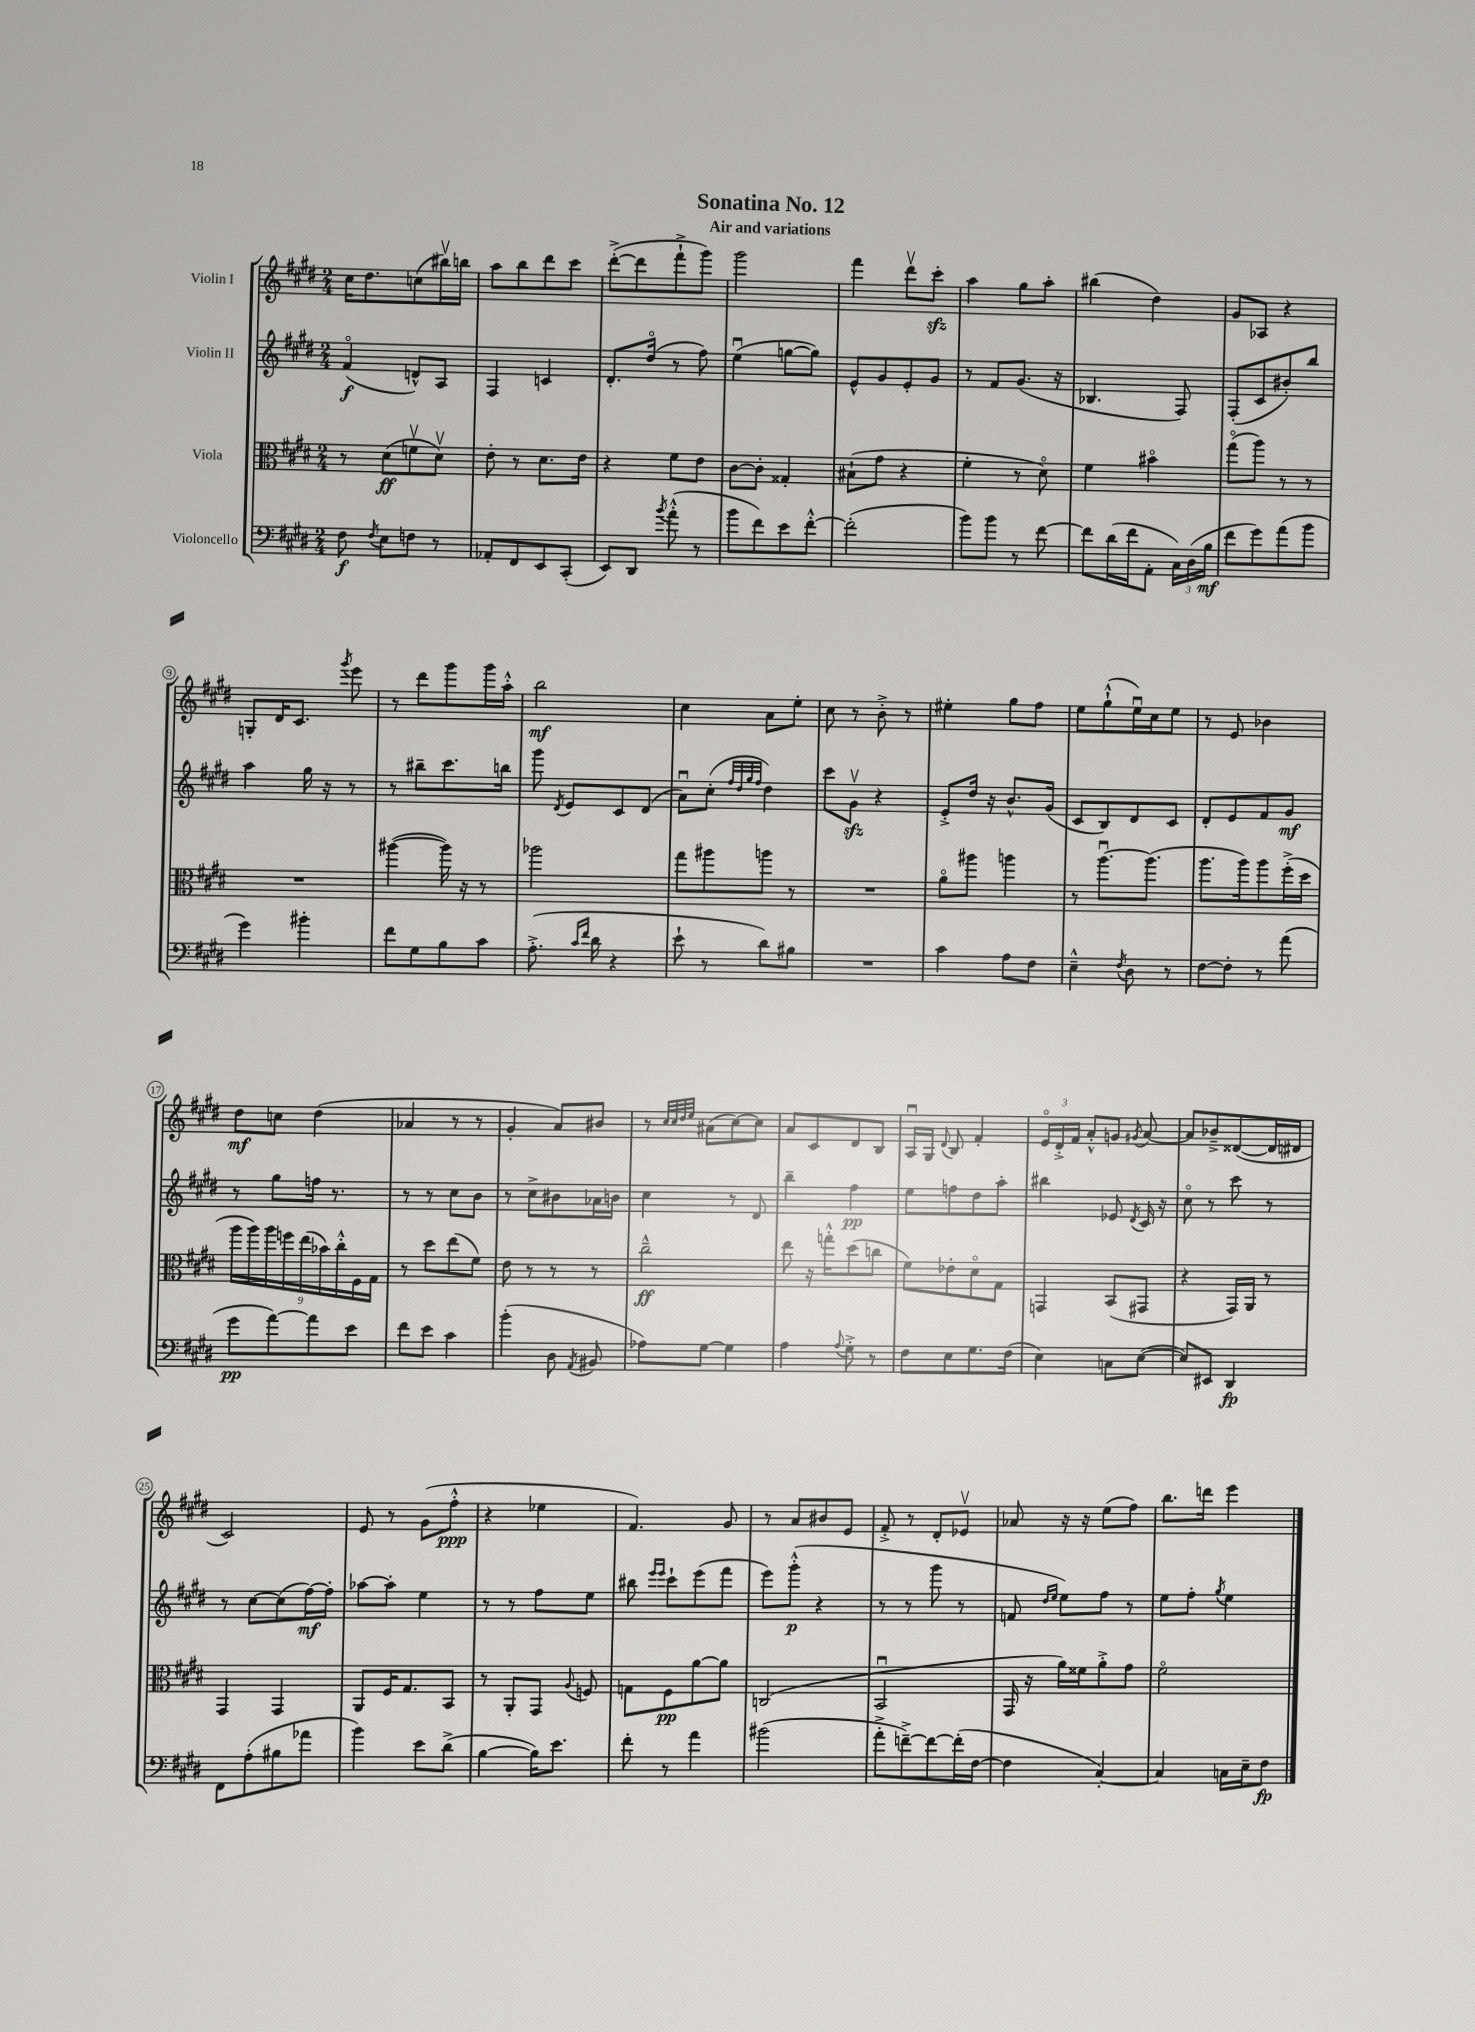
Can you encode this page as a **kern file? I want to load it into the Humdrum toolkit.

**kern	**kern	**kern	**kern
*staff4	*staff3	*staff2	*staff1
*clefF4	*clefC3	*clefG2	*clefG2
*k[f#c#g#d#]	*k[f#c#g#d#]	*k[f#c#g#d#]	*k[f#c#g#d#]
*M2/4	*M2/4	*M2/4	*M2/4
8F#	8r	(4f#o	16cc#
.	.	.	8.dd#
8qF#	.	.	.
8E	(8d#	.	.
8F	8fv	8d^^)	(8cc
8r	8d#v)	8A	16bb#v)
.	.	.	16bb
=	=	=	=
8AA-'	8e'	4F#	8aa
8FF#	8r	.	8bb
8EE	8.d#	4c	8ddd#
(8CC#'	.	.	8ccc#
.	16e	.	.
=	=	=	=
8EE)	4r	8.d#'	([8ddd#'^
8DD#	.	.	8ddd#]
.	.	(16dd#o	.
8qb	.	.	.
(8a'^^	8f#	8r	8fff#`^
8r	8e	8ff#)	8ggg#)
=	=	=	=
8b	[8c#	(4eeu	2ggg#
8f#)	8c#']	.	.
8e	4G##'	[8gg	.
[8f#'^^	.	8gg])	.
=	=	=	=
(2f#']	(8B#`	8e^^	4fff#
.	8g#	8g#	.
.	4r	8e'	8ddd#v
.	.	8g#	8ccc#'
=	=	=	=
8b)	4f#'	8r	4aa
8b	.	8f#	.
8r	8r	(8.g#	8gg#
[8f#	8d#o)	.	8aa'
.	.	16r	.
=	=	=	=
8f#]	4f#	4.B-	(4bb#
(16d#	.	.	.
16f#	.	.	.
8AA'	4b#o	.	4dd#)
24C#)	.	8F#)	.
(24D#	.	.	.
24B	.	.	.
=	=	=	=
8f#	(8gg#o	(8F#'	8g#
8g#)	8aa)	8c#	8A-
(8a	8r	8b#')	4r
8b	8r	8bb	.
=	=	=	=
4g#)	2r	4aa	8G'
.	.	.	16d#
.	.	.	8.c#
4b#'	.	16gg#	.
.	.	16r	.
.	.	.	8qggg#
.	.	8r	8eee
=	=	=	=
8f#	([4aa#	8r	8r
8G#	.	8bb#~	8ddd#
8B	16aa#])	8.ccc#	8ggg#
.	16r	.	.
8c#	8r	.	16ggg#
.	.	16bb	16aa'^^
=	=	=	=
(8.A'^	2aa-	8ggg#	2bb
.	.	8qd#	.
.	.	8e	.
16qqc#	.	.	.
16qqf#	.	.	.
16d#	.	.	.
4r	.	8c#	.
.	.	(8d#	.
=	=	=	=
8e`	8gg#	8au)	4cc#
8r	8aa#	(8cc#'	.
.	.	32qqff#	.
.	.	32qqdd#	.
.	.	32qqgg#	.
.	.	32qqff#	.
8d#)	8aa	4dd#)	8a
8B#	8r	.	8ee'
=	=	=	=
2r	2r	8ccc#	8cc#
.	.	8g#v	8r
.	.	4r	8b'^
.	.	.	8r
=	=	=	=
4c#	8ao	8e'^	4ee#'
.	8aa#	16dd#	.
.	.	16r	.
8A	4aa	8.b^^	8gg#
8F#	.	.	8ff#
.	.	(16g#	.
=	=	=	=
4E~^^	8r	8c#	8ee
.	[8.aau	8B)	(8gg#`^^
8qF#	.	.	.
8D#	.	8d#	16eeu)
.	(8.aa]	.	16cc#
8r	.	8c#	8ee
=	=	=	=
[8F#	8.aa	8d#'	8r
8F#']	.	8e	8e
.	16aa)	.	.
8r	8aa	8f#	4b-
(8a	(16ff#'^	8g#	.
.	16dd#	.	.
=	=	=	=
8g#	18aa	8r	8dd#
.	18aa)	.	.
.	18aa	.	.
[8a)	.	8gg#	8cc
.	18ff	.	.
.	(18ee	.	.
8a]	.	16ff	(4dd#
.	18b-)	.	.
.	.	8.r	.
.	18cc#'^^	.	.
8e	.	.	.
.	18F#	.	.
.	18G#	.	.
=	=	=	=
8f#	8r	8r	4a-
8e	8dd#	8r	.
4c#	(8ee	8cc#	8r
.	8f#)	8b	8r
=	=	=	=
(4b'	8e	8r	4g#'
.	8r	8cc#^	.
8D#	8r	8b#	8a)
8qAA	.	.	.
8BB#	8r	16a-	8b#
.	.	16b	.
=	=	=	=
8A-)	2cc#~^^	4cc#	8r
.	.	.	32qqcc#
.	.	.	32qqcc#
.	.	.	32qqdd#
.	.	.	32qqee
[8G#	.	.	(8a#
4G#]	.	8r	[8cc#)
.	.	8d#	8cc#]
=	=	=	=
4A	8ee	4bb~	8a
.	16r	.	8c#
.	16gg'^^	.	.
8qqA	.	.	.
8G#'^	(8dd#	4ff#	8d#
8r	8cc	.	8B
=	=	=	=
8F#	8f#)	8ee	16Au
.	.	.	16G#
.	.	.	8qqd#
8E	8e-'	8ff	8B
8.G#	8d#o	8dd#	4f#'
.	8G#	8aa'	.
(16F#	.	.	.
=	=	=	=
4E)	4GG	4bb#	24eo
.	.	.	24d#'^
.	.	.	24f#
.	.	.	8a'^^
8C	(8BB	8e-	8g
.	.	8qd#	8qg#
([8E	8GG#	16c#	[8a
.	.	16r	.
=	=	=	=
8E])	4r	8cc#o	8a]
8EE#	.	8r	8b-~^
4DD#	16GG#)	8ccc#	([8d##
.	16AA	.	.
.	8r	8r	16d##]
.	.	.	16d#
=	=	=	=
8FF#	4GG#	8r	2c#)
(8A'	.	[8cc#	.
8B#	4GG#	(8cc#]	.
8a-	.	[16ff#)	.
.	.	16ff#']	.
=	=	=	=
4b)	8AA	[8aa-	8e
.	16F#	8aa-']	8r
.	8.G#	.	.
8e	.	4ee	(8g#
(8d#^	8BB	.	8ff#'^^
=	=	=	=
[4B	8r	8r	4r
.	8AA'	8r	.
16B])	8GG#	8ff#	4ee-
8.e	.	.	.
.	8qqA	.	.
.	8F	8ee	.
=	=	=	=
8f#'	8G	8bb#	4.f#)
.	.	16qqeee	.
.	.	16qqeee	.
8r	8F#	8ccc#`	.
4a	[8a	(8eee	.
.	8a]	8fff#	8g#
=	=	=	=
(2b#	(2C	8eee)	8r
.	.	(8ggg#'^^	8a
.	.	4r	8b#
.	.	.	8e
=	=	=	=
8a'^	2BBu	8r	8f#'^
[8f~^)	.	8r	8r
8f_	.	8ggg#	8d#'
(16f']	.	8r	8e-v
[16F#	.	.	.
=	=	=	=
4F#]	16GG#	8f	8a-
.	16r	.	.
.	.	16qqdd#	.
.	.	16qqee	.
.	16a)	8ee)	16r
.	16f##	.	16r
[4C#')	8a'^	8ff#	(8ee
.	8g#	8r	8ff#)
=	=	=	=
4C#]	2f#o	8ee	8.bb
.	.	8ff#'	.
.	.	.	16ddd
.	.	8qgg#	.
16C	.	4ee	4eee
16E~	.	.	.
8F#	.	.	.
==	==	==	==
*-	*-	*-	*-
